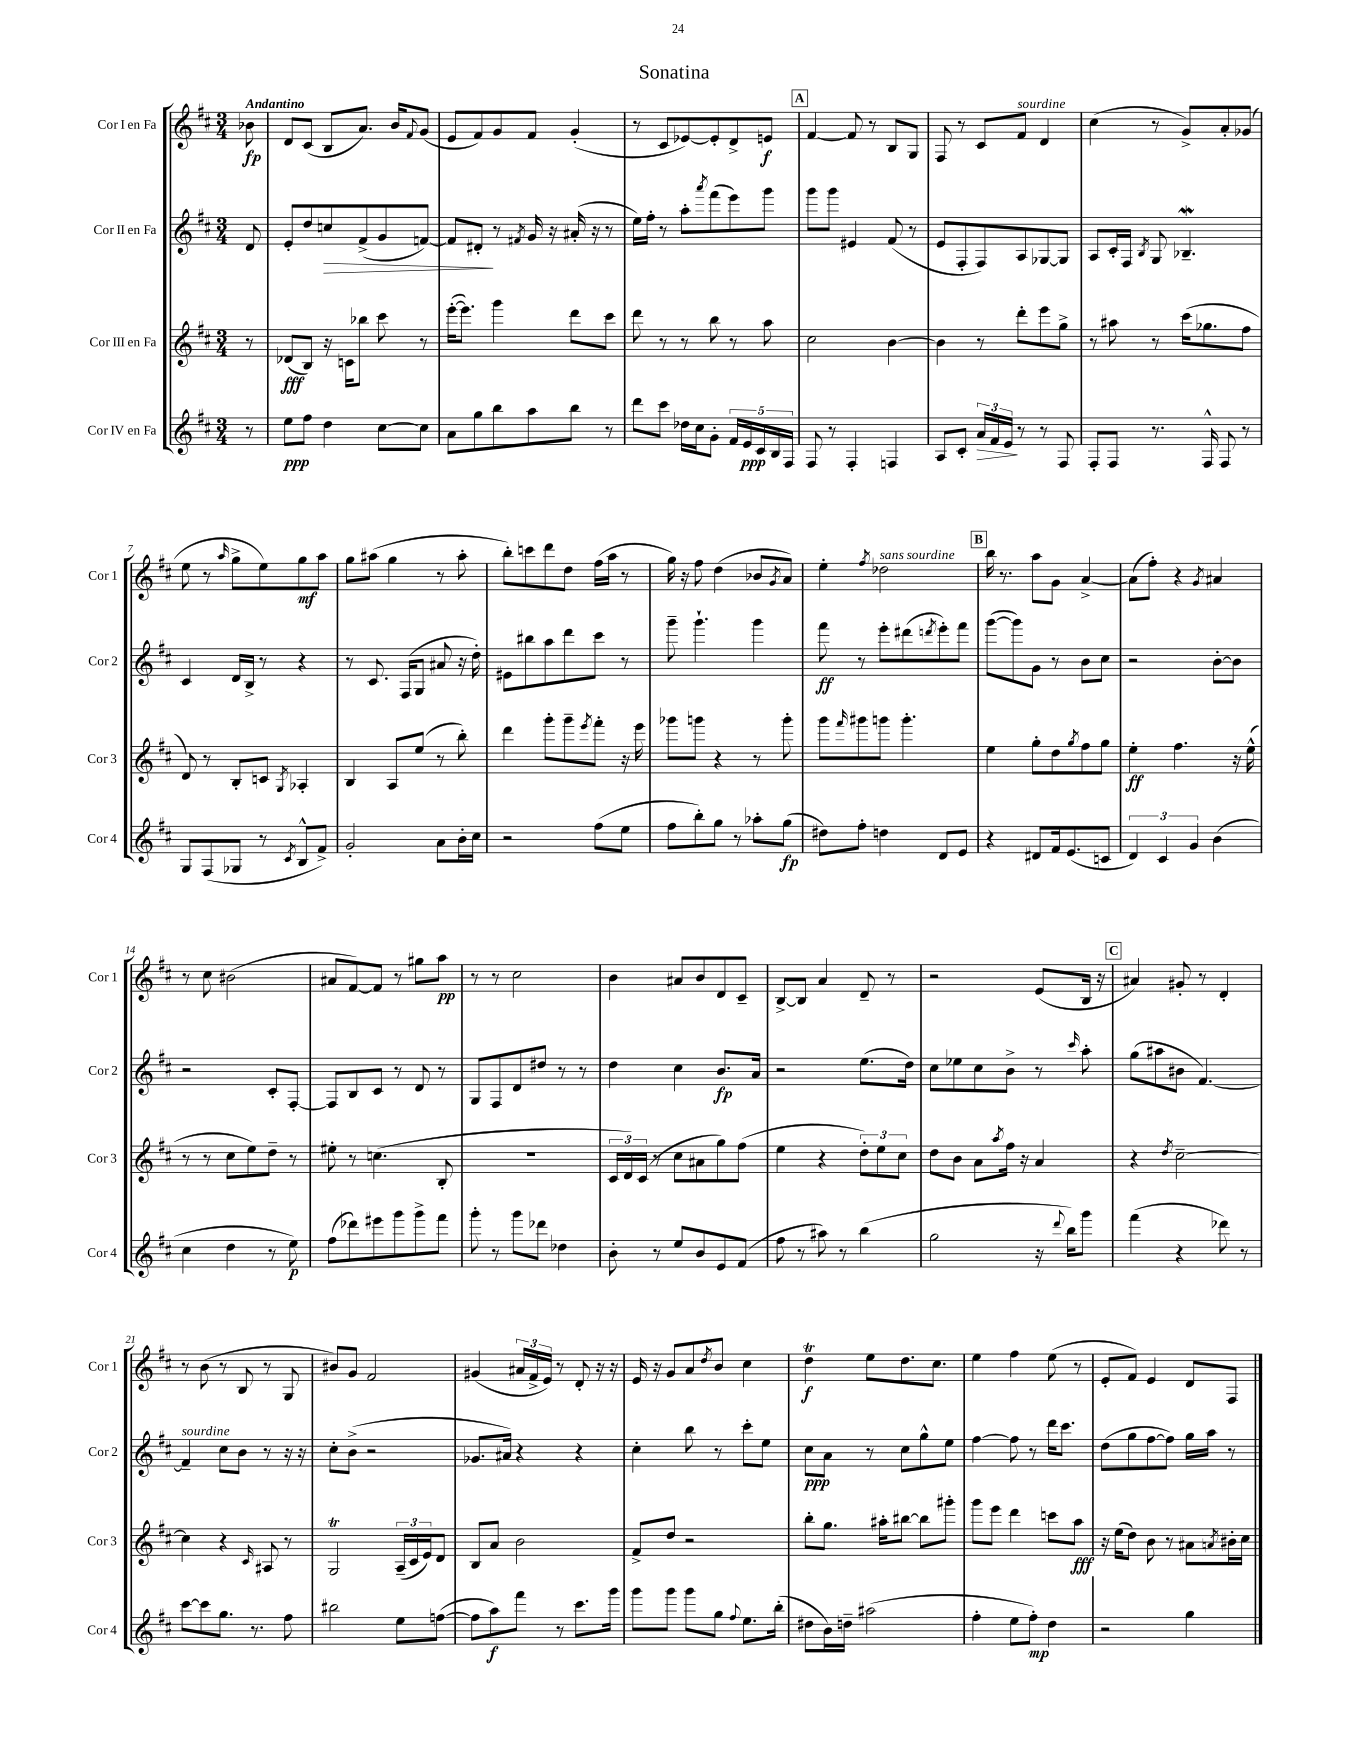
\header { title = "Sonatina" }
<<
\new StaffGroup <<
\new Staff = "s0" \with { instrumentName = "Cor I en Fa" shortInstrumentName = "Cor 1" } {
    \clef treble \key d \major \numericTimeSignature \time 3/4 \partial 8 \tempo "Andantino"
    bes'8\fp |
    d'8 cis'8( b8 a'8.) b'16 \appoggiatura { fis'8 } g'8( |
    e'8 fis'8) g'8 fis'8 g'4-.( |
    r8 cis'8 ees'8~) ees'8-. d'8-> e'8\f |
    \mark \markup { \box "A" } fis'4~ fis'8 r8 b8 g8 |
    fis8 r8 cis'8 fis'8^\markup { \italic "sourdine" } d'4 |
    cis''4( r8 g'8->) a'8-. ges'8( |
    e''8 r8 \grace { a''16 } g''8-> e''8) g''8\mf a''8 |
    g''8 ais''8( g''4 r8 ais''8-. |
    b''8-.) c'''8 d'''8 d''8 fis''16( a''16 r8 |
    g''16) r16 fis''8 d''4( bes'8 \acciaccatura { g'8 } a'8) |
    e''4-. \acciaccatura { fis''8 } des''2^\markup { \italic "sans sourdine" } |
    \mark \markup { \box "B" } b''16 r8. a''8 g'8 a'4~-> |
    a'8( fis''8-.) r4 \acciaccatura { g'8 } ais'4 |
    r8 cis''8 bis'2( |
    ais'8 fis'8~) fis'8 r8 gis''8 a''8\pp |
    r8 r8 cis''2 |
    b'4 ais'8 b'8 d'8 cis'8-- |
    b8~-> b8 a'4 d'8-- r8 |
    r2 e'8( b16 r16 |
    \mark \markup { \box "C" } ais'4) gis'8-. r8 d'4-. |
    r8 b'8( r8 b8 r8 g8 |
    bis'8) g'8 fis'2 |
    gis'4( \tuplet 3/2 { ais'16 fis'16-> e'16) } r8 d'8-. r16 r16 |
    e'16 r16 g'8 a'8 \acciaccatura { d''8 } b'8 cis''4 |
    d''4\trill\f e''8 d''8. cis''8. |
    e''4 fis''4 e''8( r8 |
    e'8-. fis'8) e'4 d'8 fis8 \bar "|." |
}
\new Staff = "s1" \with { instrumentName = "Cor II en Fa" shortInstrumentName = "Cor 2" } {
    \clef treble \key d \major \numericTimeSignature \time 3/4 \partial 8
    d'8 |
    e'8-. d''8 c''8\> fis'8->( g'8 f'8~) |
    f'8 dis'8-.\! r8 \acciaccatura { fis'8 } g'16 r16 ais'16-.( r16 r8 |
    e''16) fis''16-. r8 a''8-. \acciaccatura { a'''8 } fis'''8( e'''8) g'''8 |
    \mark \markup { \box "A" } g'''8 g'''8 eis'4 fis'8( r8 |
    e'8 fis8-. fis8) a8 ges8~ ges8 |
    a8 cis'16-. fis16 \acciaccatura { b8 } g8 bes4.--\mordent |
    cis'4 d'16 b16-> r8 r4 |
    r8 cis'8. fis16( g8 ais'8 r16 d''16-.) |
    eis'8 bis''8 a''8 d'''8 cis'''8 r8 |
    g'''8-- g'''4.-! g'''4 |
    fis'''8\ff r8 e'''8-. dis'''8( \acciaccatura { d'''8 } e'''8-.) fis'''8 |
    \mark \markup { \box "B" } g'''8~( g'''8) g'8 r8 b'8 cis''8 |
    r2 b'8~-. b'8 |
    r2 cis'8-. fis8~-. |
    fis8 b8 cis'8 r8 d'8 r8 |
    g8 fis8 d'8 dis''8 r8 r8 |
    d''4 cis''4 b'8.\fp a'16 |
    r2 e''8.( d''16) |
    cis''8 ees''8 cis''8 b'8-> r8 \grace { cis'''16 } a''8-. |
    \mark \markup { \box "C" } g''8( ais''8 bis'8 fis'4.~) |
    fis'4--^\markup { \italic "sourdine" } cis''8 b'8 r8 r16 r16 |
    cis''8-. b'8->( r2 |
    ges'8. ais'16) r4 r4 |
    cis''4-. b''8 r8 cis'''8-. e''8 |
    cis''8\ppp a'8 r8 cis''8 g''8-^ e''8 |
    fis''4~ fis''8 r8 d'''16 cis'''8. |
    d''8( g''8 fis''8~ fis''8) g''16 a''16 r8 \bar "|." |
}
\new Staff = "s2" \with { instrumentName = "Cor III en Fa" shortInstrumentName = "Cor 3" } {
    \clef treble \key d \major \numericTimeSignature \time 3/4 \partial 8
    r8 |
    des'8\fff( b8) r16 c'16 bes''8 cis'''8 r8 |
    e'''16~-.( e'''8.) g'''4 d'''8 cis'''8 |
    d'''8 r8 r8 b''8 r8 a''8 |
    \mark \markup { \box "A" } cis''2 b'4~ |
    b'4 r8 d'''8-. e'''8 g''8-> |
    r8 ais''8 r8 cis'''16( ges''8. fis''8 |
    d'8) r8 b8-. c'8 \acciaccatura { g8 } aes4-. |
    b4 a8 e''8( r8 b''8-.) |
    d'''4 g'''8-. g'''8-- \acciaccatura { e'''8 } fis'''8-. r16 e'''16 |
    ges'''8 g'''8 r4 r8 g'''8-. |
    g'''8 \grace { fis'''16 } gis'''8 g'''8 g'''4.-. |
    \mark \markup { \box "B" } e''4 g''8-. d''8 \acciaccatura { g''8 } fis''8 g''8 |
    e''4-.\ff fis''4. r16 e''16-^( |
    r8 r8 cis''8 e''8) d''8-- r8 |
    eis''8-. r8 c''4.( b8-. |
    R2. |
    \tuplet 3/2 { cis'16 d'16) cis'16( } r8 cis''8 ais'8 g''8) fis''8( |
    e''4 r4 \tuplet 3/2 { d''8-.) e''8 cis''8 } |
    d''8 b'8 a'8 \acciaccatura { a''8 } fis''16 r16 a'4 |
    \mark \markup { \box "C" } r4 \acciaccatura { d''8 } cis''2~-- |
    cis''4 r4 \grace { cis'16 } ais8 r8 |
    g2\trill \tuplet 3/2 { a16--( cis'16 e'16) } d'8 |
    b8 a'8 b'2 |
    fis'8-> d''8 r2 |
    b''8-. g''8. ais''16-. bis''8~ bis''8 gis'''8-. |
    g'''8 e'''8 d'''4 c'''8 a''8\fff |
    r16 e''16( d''8) b'8 r8 ais'8 \acciaccatura { a'8 } bis'16-. cis''16 \bar "|." |
}
\new Staff = "s3" \with { instrumentName = "Cor IV en Fa" shortInstrumentName = "Cor 4" } {
    \clef treble \key d \major \numericTimeSignature \time 3/4 \partial 8
    r8 |
    e''8\ppp fis''8 d''4 cis''8~ cis''8 |
    a'8 g''8 b''8 a''8 b''8 r8 |
    d'''8 cis'''8 des''16 cis''16 g'8-. \tuplet 5/4 { fis'16 e'16\ppp cis'16 b16 fis16 } |
    \mark \markup { \box "A" } fis8 r8 fis4-. f4 |
    a8 cis'8-. \tuplet 3/2 { a'16\> fis'16 e'16\! } r8 r8 fis8 |
    fis8-. fis8 r8. fis16-^ fis8 r8 |
    g8 fis8( ges8 r8 \acciaccatura { cis'8 } b8-^ fis'8->) |
    g'2-. a'8 b'16-. cis''16 |
    r2 fis''8( e''8 |
    fis''8 b''8-.) g''8 r8 aes''8-. g''8\fp( |
    dis''8) fis''8-. d''4 d'8 e'8 |
    \mark \markup { \box "B" } r4 dis'8 fis'16 e'8.( c'8 |
    \tuplet 3/2 { d'4) cis'4 g'4 } b'4( |
    cis''4 d''4 r8 e''8\p) |
    fis''8( des'''8) eis'''8 g'''8 g'''8-> fis'''8 |
    g'''8-. r8 g'''8 des'''8 des''4 |
    b'8-. r8 e''8 b'8 e'8 fis'8( |
    fis''8 r8 ais''8) r8 b''4( |
    g''2 r16 \appoggiatura { d'''8 } b''16) g'''8 |
    \mark \markup { \box "C" } fis'''4( r4 des'''8) r8 |
    cis'''8~ cis'''8 g''8. r8. fis''8 |
    bis''2 e''8 f''8~( |
    f''8 a''8\f) fis'''8 r8 cis'''8. g'''16 |
    g'''8 g'''8 g'''8 g''8 \appoggiatura { fis''8 } e''8. b''16-.( |
    dis''8 b'16) d''16-- ais''2( |
    fis''4-. e''8 fis''8-.\mp) d''4 |
    r2 g''4 \bar "|." |
}
>>
>>
